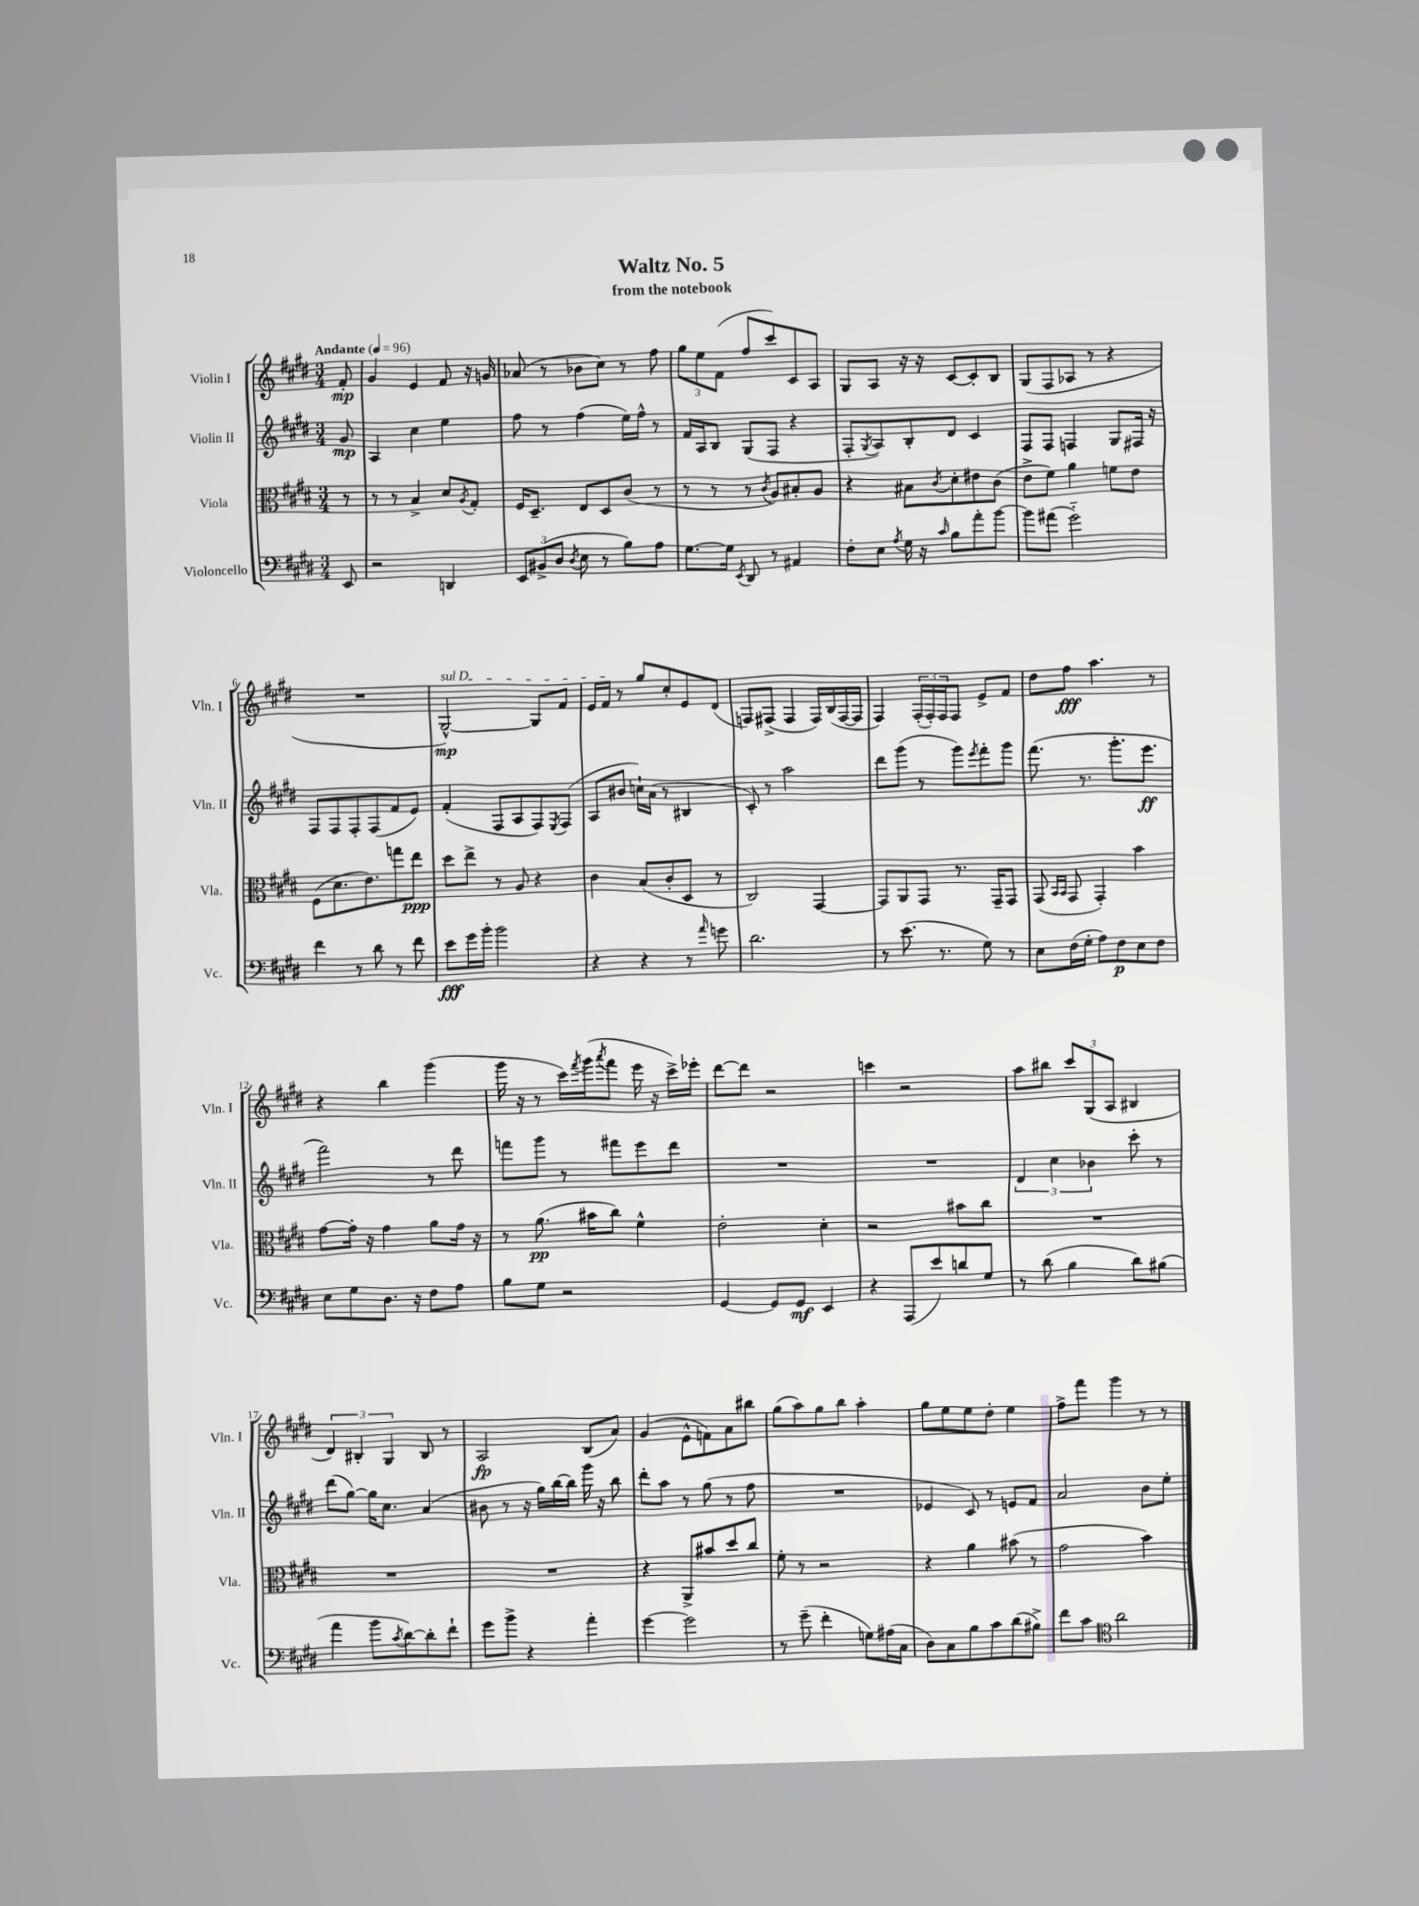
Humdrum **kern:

**kern	**kern	**kern	**kern
*staff4	*staff3	*staff2	*staff1
*clefF4	*clefC3	*clefG2	*clefG2
*k[f#c#g#d#]	*k[f#c#g#d#]	*k[f#c#g#d#]	*k[f#c#g#d#]
*M3/4	*M3/4	*M3/4	*M3/4
*MM96	*MM96	*MM96	*MM96
8EE	8r	8g#	8f#'
=	=	=	=
2r	8r	4A	4g#
.	8r	.	.
.	4B^	4cc#	4e
4DD	8d#	4ee	8f#
.	8qA	.	.
.	8G#'	.	16r
.	.	.	16g
=	=	=	=
12EE	16F#	8ff#	(8a-
.	8.D#~	.	.
(12BB#^	.	.	.
.	.	8r	8r
12D#	.	.	.
8qD#	.	.	.
8E	8E	(4ff#	8b-
8r	8D#	.	8cc#)
8B)	(8c#	16ee)	8r
.	.	16ff#^^	.
8A	8r	8r	8ff#
=	=	=	=
[8.G#	8r	16f#	12gg#
.	.	16A	.
.	.	.	12ee
.	8r	8B	.
.	.	.	(12f#
16G#]	.	.	.
8qEE	.	.	.
8DD#	8r	(8G#	8ff#
.	8qc#	.	.
8r	8A)	8F#	8ccc#)
4AA#	8B#'	4r	8c#
.	8A	.	8A
=	=	=	=
8F#'	4r	8F#'	8G#
.	.	8qG#	.
8E	.	8A)	8A
8qA	.	.	.
16G#	8B#	8B'	16r
16r	.	.	16r
16qqc#	8qc#	.	.
8B	8d#'	8d#	[8c#
8a'	8e#	4c#	8c#']
[8b	(8c#	.	8B
=	=	=	=
8b]	8e^	8F#	(8G#
(8a#	8f#)	8F#	8F#
2g#'~)	4a	4F	8A-
.	.	.	8r
.	8f	8G#	4r
.	8e	16F#	.
.	.	16r	.
=	=	=	=
4f#	(8F#	8F#	2.r
.	8.d#	8F#	.
8r	.	8F#'	.
.	8.e)	.	.
8d#	.	(8F#	.
8r	8gg	8f#	.
8f#	8ee	8e)	.
=	=	=	=
8e	8dd#	(4f#'	[2G#^^)
16g#	8ee^	.	.
16b'	.	.	.
2b	8r	8F#	.
.	8A	8A	.
.	4r	8F#)	8G#]
.	.	8qE	.
.	.	(8F#	8f#
=	=	=	=
4r	4c#	8A	16e
.	.	.	16f#
.	.	8b#	8r
4r	(8B	16cc`)	8gg#
.	.	(16a	.
.	8c#'	8r	8cc#'
8r	8D#	4B#	8e
16qqa	.	.	.
8g	8r	.	(8d#
=	=	=	=
2.d#	2C#)	8c#')	8F)
.	.	8r	(8F#^
.	.	2aa	4F#
.	[4GG#	.	16F#)
.	.	.	(16B
.	.	.	[16F#
.	.	.	16F#]
=	=	=	=
8r	8GG#]	8ddd#	4F#)
(8.e	8AA	(8ggg#	.
.	8GG#	8r	(24F#'
.	.	.	24F#')
8.r	.	.	.
.	.	.	24F#
.	8.r	8ggg#)	8F#
.	.	8qeee	.
8G#)	.	8fff#'	8e^
.	16GG#~	.	.
8r	8GG#	8ggg#	8f#
=	=	=	=
8E	(8GG#	(8.fff#	8dd#
.	16qqBB	.	.
.	16qqBB	.	.
(16F#	8GG#	.	8ff#
16G#'	.	8.r	.
8A)	4GG#')	.	4.aa
8F#	.	8.ggg#'	.
8E	4b	.	.
.	.	8.eee	.
8F#	.	.	8r
=	=	=	=
8E	[8g#	2fff#)	4r
8G#	16g#']	.	.
.	16r	.	.
8.D#	4g#	.	4bb
16r	.	.	.
8F#	8a	8r	(4ggg#
8A	16g#	8ddd#	.
.	16r	.	.
=	=	=	=
8B	8r	8fff	16ggg#
.	.	.	16r
8G#	(8.a	8ggg#	8r
2r	.	8r	16ccc#)
.	.	.	8qfff#
.	16b#	.	(16ggg#
.	.	.	8qaaa
.	8cc#)	8fff#	8fff#
.	4f#^^	8eee	16eee
.	.	.	16r
.	.	8ddd#	16ccc#^)
.	.	.	16eee-'
=	=	=	=
[4GG#	2e'	2.r	[8ddd#
.	.	.	8ddd#]
8GG#]	.	.	2r
8GG#	.	.	.
4EE	4d#'	.	.
=	=	=	=
4r	2r	2.r	4ccc
(8AAA	.	.	2r
8e)	.	.	.
8d	8b#	.	.
8G#	8cc#	.	.
=	=	=	=
8r	2.r	6d#	8aa
(8d#	.	.	8bb#
.	.	6cc#	.
4B	.	.	12ccc#
.	.	6b-	(12G#
.	.	.	12A
8d#)	.	8ccc#'	4B#
(8B#	.	8r	.
=	=	=	=
4a	2.r	(8ddd#	6d#)
.	.	[8gg#)	.
.	.	.	6B#'
8b	.	16gg#]	.
.	.	8.cc#	.
.	.	.	6G#
8qc#	.	.	.
[8d#)	.	.	.
8d#']	.	(4a	8B#
8f#`	.	.	8r
=	=	=	=
8g#	2.r	8b#	2A
8b^	.	8r	.
4r	.	16r	.
.	.	16gg#)	.
.	.	[16bb	.
.	.	16bb]	.
4a'	.	16ggg#	(8B
.	.	16r	.
.	.	8bb	8a)
=	=	=	=
[4g#	4r	8ddd#'	(4g#
.	.	8aa	.
2g#]	8AA^	8r	8e^^
.	8b#	(8gg#	8f)
.	8dd#	8r	8a
.	8cc#	8ff#	8bb#
=	=	=	=
8r	8f#'	2.r	(8gg#
(8g#~	8r	.	8aa)
4f#'	2r	.	8gg#
.	.	.	8bb
8G)	.	.	4aa'
(16A#	.	.	.
16C#	.	.	.
=	=	=	=
8D#)	4r	4e-	8gg#
8C#	.	.	8ee
8B	4a	8c#)	8ee
8c#	.	8r	8dd#'
(8d#	(8b#	8e	4ee
8B#^)	8r	8f#	.
=	=	=	=
8f#	2g#	2a	8ff#^
8c#	.	.	8fff#
*clefC4	*	*	*
2a	.	.	4ggg#
.	4b)	8b	8r
.	.	8ee'	8r
==	==	==	==
*-	*-	*-	*-
